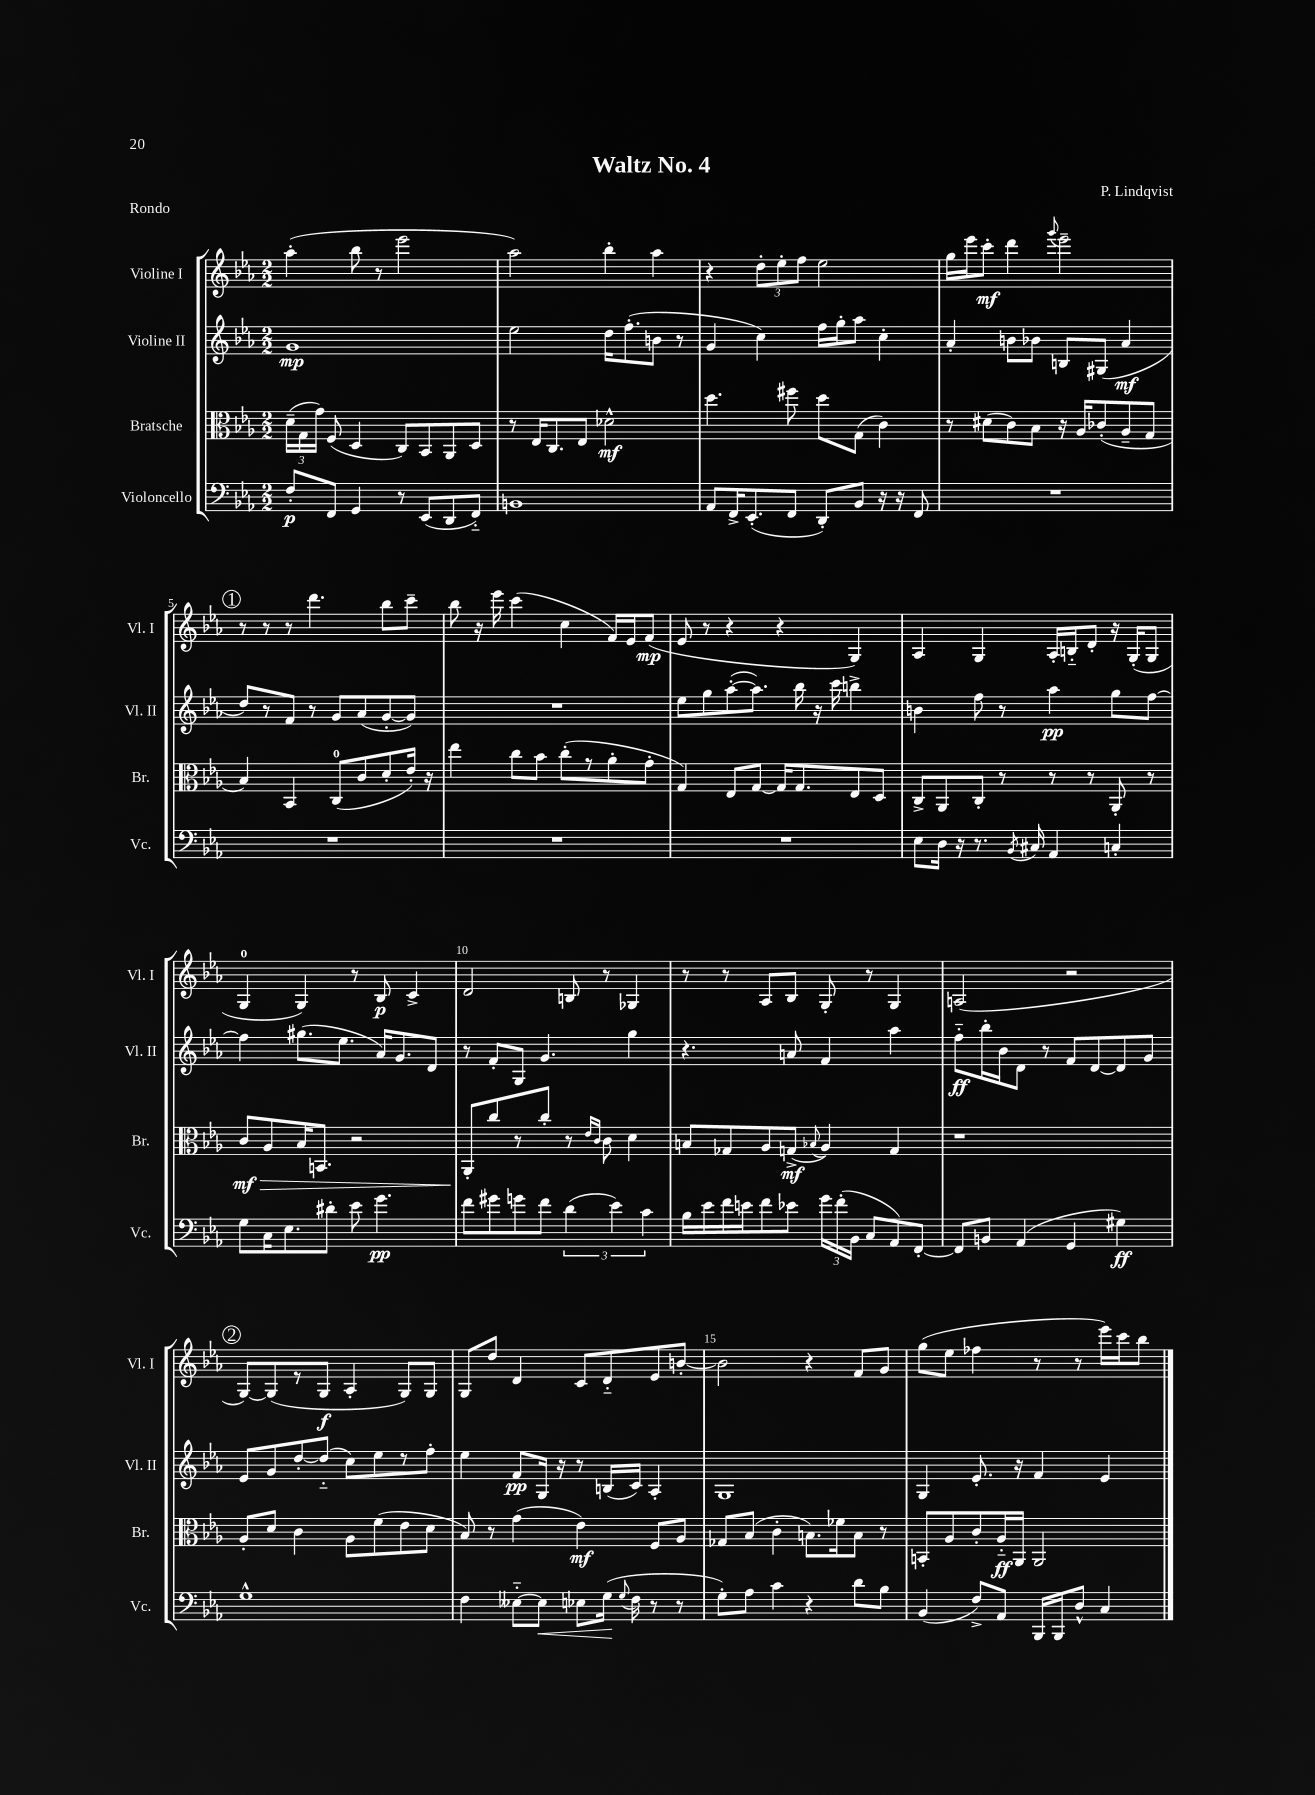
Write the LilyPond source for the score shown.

\header { title = "Waltz No. 4" composer = "P. Lindqvist" piece = "Rondo" }
<<
\new StaffGroup <<
\new Staff = "s0" \with { instrumentName = "Violine I" shortInstrumentName = "Vl. I" } {
    \clef treble \key ees \major \numericTimeSignature \time 2/2
    \autoBeamOff aes''4-.( bes''8 r8 ees'''2 |
    aes''2) bes''4-. aes''4 |
    r4 \tuplet 3/2 { d''8[-. ees''8-. f''8] } ees''2 |
    g''16[ ees'''16 c'''8]-.\mf d'''4 \appoggiatura { g'''8 } ees'''2-- |
    \mark \markup { \circle "1" } r8 r8 r8 d'''4. bes''8[ c'''8]-- |
    bes''8 r16 ees'''16 c'''4( c''4 f'16[) ees'16 f'8]\mp( |
    ees'8 r8 r4 r4 g4) |
    aes4 g4 aes16[-. b16-_ d'8]-. r16 g16[-.( g8] |
    g4-0 g4) r8 bes8\p c'4-> |
    d'2 b8 r8 ges4 |
    r8 r8 aes8[ bes8] g8-. r8 g4 |
    a2( r2 |
    \mark \markup { \circle "2" } g8[~) g8( r8 g8]\f aes4-. g8[) g8] |
    g8[ d''8] d'4 c'8[ d'8-_ ees'8 b'8]~-. |
    b'2 r4 f'8[ g'8] |
    g''8[( ees''8] fes''4 r8 r8 ees'''16[) c'''16 bes''8] \bar "|." |
}
\new Staff = "s1" \with { instrumentName = "Violine II" shortInstrumentName = "Vl. II" } {
    \clef treble \key ees \major \numericTimeSignature \time 2/2
    \autoBeamOff g'1\mp |
    ees''2 d''16[ f''8.-.( b'8] r8 |
    g'4 c''4) f''16[ g''16-. aes''8] c''4-. |
    aes'4-. b'8[ bes'8] b8[ gis8]( aes'4\mf |
    \mark \markup { \circle "1" } d''8[) r8 f'8] r8 g'8[ aes'8( g'8~-. g'8]) |
    R1 |
    ees''8[ g''8 aes''8~-.( aes''8.]) bes''16 r16 c'''16 b''4-> |
    b'4 f''8 r8 aes''4\pp g''8[ f''8]~ |
    f''4 gis''8.[( ees''8.] aes'16[) g'8. d'8] |
    r8 f'8[-. g8] g'4. g''4 |
    r4. a'8 f'4 aes''4 |
    f''8[-_\ff bes''16-. bes'16 d'8] r8 f'8[ d'8~ d'8 g'8] |
    \mark \markup { \circle "2" } ees'8[ g'8 d''8~-. d''8]-_( c''8[) ees''8 r8 f''8]-. |
    ees''4 f'8[\pp g16] r16 r8 b16[( c'16]) aes4-. |
    g1 |
    g4 ees'8.-. r16 f'4 ees'4 \bar "|." |
}
\new Staff = "s2" \with { instrumentName = "Bratsche" shortInstrumentName = "Br." } {
    \clef alto \key ees \major \numericTimeSignature \time 2/2
    \autoBeamOff \tuplet 3/2 { d'16[--( g16 g'16]) } f8( d4 c8[) bes,8 aes,8 d8] |
    r8 ees16[ c8. ees8] des'2-^\mf |
    d''4. fis''8 d''8[ g8]( c'4) |
    r8 dis'8[( c'8) bes8] r16 aes16[ ces'8-.( aes8-- g8] |
    \mark \markup { \circle "1" } bes4) bes,4 c8[-0( c'8 d'8-. ees'16]-.) r16 |
    ees''4 c''8[ bes'8] c''8[-.( r8 aes'8-. g'8]-. |
    g4) ees8[ g8]~ g16[ g8. ees8 d8] |
    c8[-> aes,8 c8]-. r8 r8 r8 aes,8-. r8 |
    c'8[\mf\> aes8 bes16 b,8.] r2 |
    aes,8[-.\! c''8 r8 c''8]-. r8 \grace { ees'16[ c'16] } c'8 d'4 |
    b8[ ges8 aes8 g8]->\mf( \appoggiatura { bes8 } aes4) g4 |
    r1 |
    \mark \markup { \circle "2" } aes8[-. d'8] c'4 aes8[ f'8( ees'8 d'8] |
    bes8) r8 g'4( ees'4\mf) f8[ aes8] |
    ges8[ bes8]( c'4-. b8.[) fes'16 b8] r8 |
    b,8[-. aes8 c'8-. aes16-_\ff aes,16] aes,2 \bar "|." |
}
\new Staff = "s3" \with { instrumentName = "Violoncello" shortInstrumentName = "Vc." } {
    \clef bass \key ees \major \numericTimeSignature \time 2/2
    \autoBeamOff f8[-.\p f,8] g,4 r8 ees,8[( d,8 f,8]-_) |
    b,1 |
    aes,8[ f,16-> ees,8.-.( f,8] d,8[-.) bes,8] r16 r16 f,8 |
    R1 |
    \mark \markup { \circle "1" } R1 |
    R1 |
    R1 |
    ees8[ d16] r16 r8. \acciaccatura { bes,8 } cis16 aes,4 c4-. |
    g8[ c16 ees8. dis'8]-. ees'8 g'4.\pp |
    f'8[ gis'8 g'8 f'8] \tuplet 3/2 { d'4( ees'4) c'4 } |
    bes16[ ees'16 f'16 e'16 f'8 ees'8] \tuplet 3/2 { g'16[ f'16-.( bes,16] } c8[ aes,8) f,8]~-. |
    f,8[ b,8] aes,4( g,4 gis4\ff) |
    \mark \markup { \circle "2" } g1-^ |
    f4 eeses8[~-_ eeses8]\< ees8[ g16]\!( \appoggiatura { g8 } f16 r8 r8 |
    g8[-.) aes8] c'4 r4 d'8[ bes8] |
    bes,4( f8[->) aes,8] bes,,16[ bes,,16 d8]-^ c4 \bar "|." |
}
>>
>>
\layout { \context { \Score \override BarNumber.break-visibility = ##(#f #t #t) barNumberVisibility = #(every-nth-bar-number-visible 5) } }
